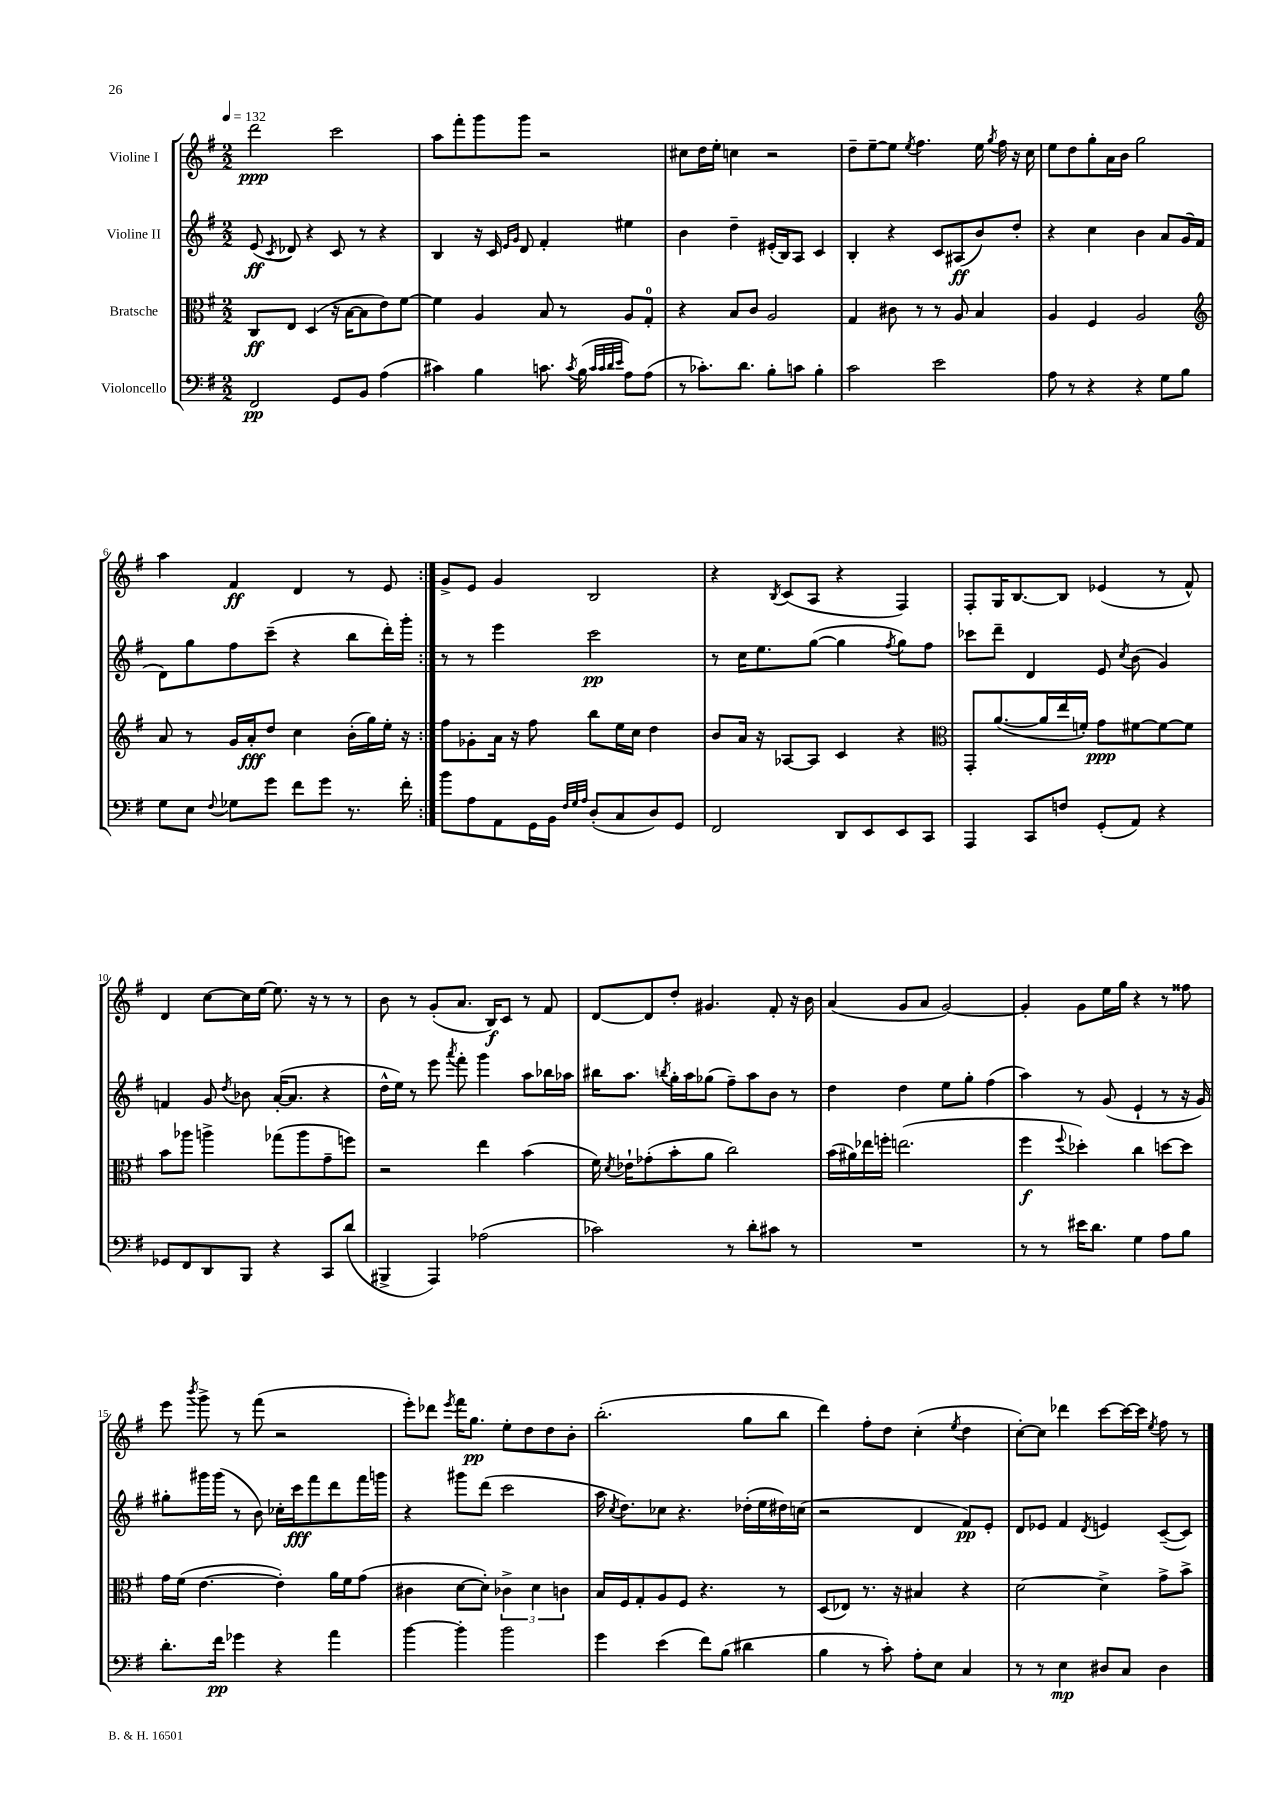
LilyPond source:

<<
\new StaffGroup <<
\new Staff = "s0" \with { instrumentName = "Violine I" } {
    \clef treble \key g \major \numericTimeSignature \time 2/2 \tempo 4 = 132
    \autoBeamOff \repeat volta 2 { d'''2\ppp c'''2 |
    a''8[ fis'''8-. g'''8 g'''8] r2 |
    cis''8[ d''16 e''16]-. c''4 r2 |
    d''8[-- e''8~-- e''8] \acciaccatura { e''8 } fis''4. e''16 \acciaccatura { g''8 } fis''16 r16 c''16 |
    e''8[ d''8 g''8-. a'16 b'16] g''2 |
    a''4 fis'4\ff d'4 r8 e'8 | }
    g'8[-> e'8] g'4 b2 |
    r4 \acciaccatura { b8 } c'8[( a8] r4 fis4) |
    fis8[-. g16 b8.~ b8] ees'4( r8 fis'8-^) |
    d'4 c''8[~ c''16 e''16]~ e''8. r16 r8 r8 |
    b'8 r8 g'8[-.( a'8.] b16[\f) c'8] r8 fis'8 |
    d'8[~ d'8 d''8]-. gis'4. fis'8-. r16 b'16 |
    a'4( g'8[ a'8] g'2~) |
    g'4-. g'8[ e''16 g''16] r4 r8 fisis''8 |
    e'''8 \acciaccatura { b'''8 } g'''8-> r8 fis'''8( r2 |
    e'''8[-.) des'''8] \acciaccatura { e'''8 } fis'''16[ g''8.]\pp e''8[-. d''8 d''8 b'8]-. |
    b''2.-.( g''8[ b''8] |
    d'''4) fis''8[-. d''8] c''4-.( \acciaccatura { e''8 } d''4 |
    c''8[~-.) c''8] des'''4 c'''8[~ c'''16~ c'''16] \acciaccatura { e''8 } fis''8 r8 \bar "|." |
}
\new Staff = "s1" \with { instrumentName = "Violine II" } {
    \clef treble \key g \major \numericTimeSignature \time 2/2
    \autoBeamOff \repeat volta 2 { e'8\ff( \acciaccatura { c'8 } des'8) r4 c'8 r8 r4 |
    b4 r16 c'16 \grace { e'16[ g'16] } d'8 fis'4-. eis''4 |
    b'4 d''4-- eis'16[-.( b16) a8] c'4 |
    b4-. r4 c'8[ ais8\ff( b'8) d''8]-. |
    r4 c''4 b'4 a'8[ g'16( fis'16] |
    d'8[) g''8 fis''8 c'''8]--( r4 b''8[ d'''16-.) g'''16]-. | }
    r8 r8 e'''4 c'''2\pp |
    r8 c''16[ e''8. g''8]~( g''4 \acciaccatura { fis''8 } g''8[) fis''8] |
    ces'''8[ d'''8]-- d'4 e'8 \acciaccatura { c''8 } b'8( g'4) |
    f'4 g'8 \acciaccatura { d''8 } bes'8 a'16[~-.( a'8.] r4 |
    d''16[-^ e''16]) r8 e'''8 \acciaccatura { a'''8 } fis'''8-. g'''4 a''8[ bes''16 aes''16] |
    bis''16[ a''8.] \acciaccatura { b''8 } g''16[-. a''16 ges''8]( fis''8[--) a''8 b'8] r8 |
    d''4 d''4 e''8[ g''8]-. fis''4( |
    a''4) r8 g'8( e'4-! r8 r16 g'16) |
    gis''8[-. gis'''16 gis'''16]( r8 b'8) ces''16[-. c'''16\fff fis'''8 d'''8 fis'''16 g'''16] |
    r4 gis'''8[ d'''8]( c'''2 |
    a''16 \acciaccatura { c''8 } d''8.[) ces''8] r4. des''16[-.( e''16 dis''16) c''16]( |
    r2 d'4 fis'8[\pp) e'8]-. |
    d'8[ ees'8] fis'4 \acciaccatura { d'8 } e'4 c'8[~--( c'8]) \bar "|." |
}
\new Staff = "s2" \with { instrumentName = "Bratsche" } {
    \clef alto \key g \major \numericTimeSignature \time 2/2
    \autoBeamOff \repeat volta 2 { c8[\ff e8] d4( r16 b16[~ b8 e'8) fis'8]~ |
    fis'4 a4 b8 r8 a8[ g8]-0-. |
    r4 b8[ c'8] a2 |
    g4 cis'8 r8 r8 a8 b4 |
    a4 fis4 a2 |
    \clef treble a'8 r8 g'16[ a'16-.\fff d''8] c''4 b'16[-.( g''16) e''16]-. r16 | }
    fis''8[ ges'8-. a'16] r16 fis''8 b''8[ e''16 c''16] d''4 |
    b'8[ a'16] r16 aes8[~ aes8] c'4 r4 |
    \clef alto g,8[-. a'8.~( a'16 e''16 f'16]-.) g'8[\ppp fis'8~ fis'8~ fis'8] |
    b'8[ aes''8] a''4-> ges''8[( a''8 g'8-- f''8]) |
    r2 e''4 b'4( |
    fis'16) \acciaccatura { d'8 } ees'16[-! ges'8-.( b'8-. a'8] c''2) |
    b'16[( ais'16) ees''16 f''16]-. e''2.( |
    fis''4\f \appoggiatura { fis''8 } des''4-.) c''4 d''8[~ d''8] |
    g'16[ fis'16]( e'4.~ e'4-.) a'16[ fis'16 g'8]( |
    cis'4 d'8[~ d'8]-.) \tuplet 3/2 { ces'4-> d'4 c'4 } |
    b16[ fis16 g8-. a8 fis8] r4. r8 |
    d8[( ees8]) r8. r16 bis4 r4 |
    d'2~ d'4-> g'8[-> b'8]-> \bar "|." |
}
\new Staff = "s3" \with { instrumentName = "Violoncello" } {
    \clef bass \key g \major \numericTimeSignature \time 2/2
    \autoBeamOff \repeat volta 2 { fis,2\pp g,8[ b,8] a4( |
    cis'4) b4 c'8. \acciaccatura { c'8 } b16( \grace { c'32[ c'32 d'32 e'32] } a8[) a8]( |
    r8 ces'8.[-.) d'8.] b8[-. c'8] b4-. |
    c'2 e'2 |
    a8 r8 r4 r4 g8[ b8] |
    g8[ e8] \appoggiatura { fis8 } ges8[ g'8] fis'8[ g'8] r8. fis'16-. | }
    b'8[ a8 a,8 g,16 b,16] \grace { fis32[ g32 a32] } d8[-.( c8 d8) g,8] |
    fis,2 d,8[ e,8 e,8 c,8] |
    a,,4 c,8[ f8] g,8[-.( a,8]) r4 |
    ges,8[ fis,8 d,8 b,,8] r4 c,8[ d'8]( |
    bis,,4-> a,,4) aes2( |
    ces'2) r8 d'8[-. cis'8] r8 |
    R1 |
    r8 r8 eis'16[ d'8.] g4 a8[ b8] |
    d'8.[-. fis'16]\pp ges'4 r4 a'4 |
    b'4~ b'4-. b'2 |
    g'4 e'4( fis'8[) b8]( dis'4 |
    b4 r8 c'8-.) a8[-. e8] c4 |
    r8 r8 e4\mp dis8[ c8] dis4 \bar "|." |
}
>>
>>
